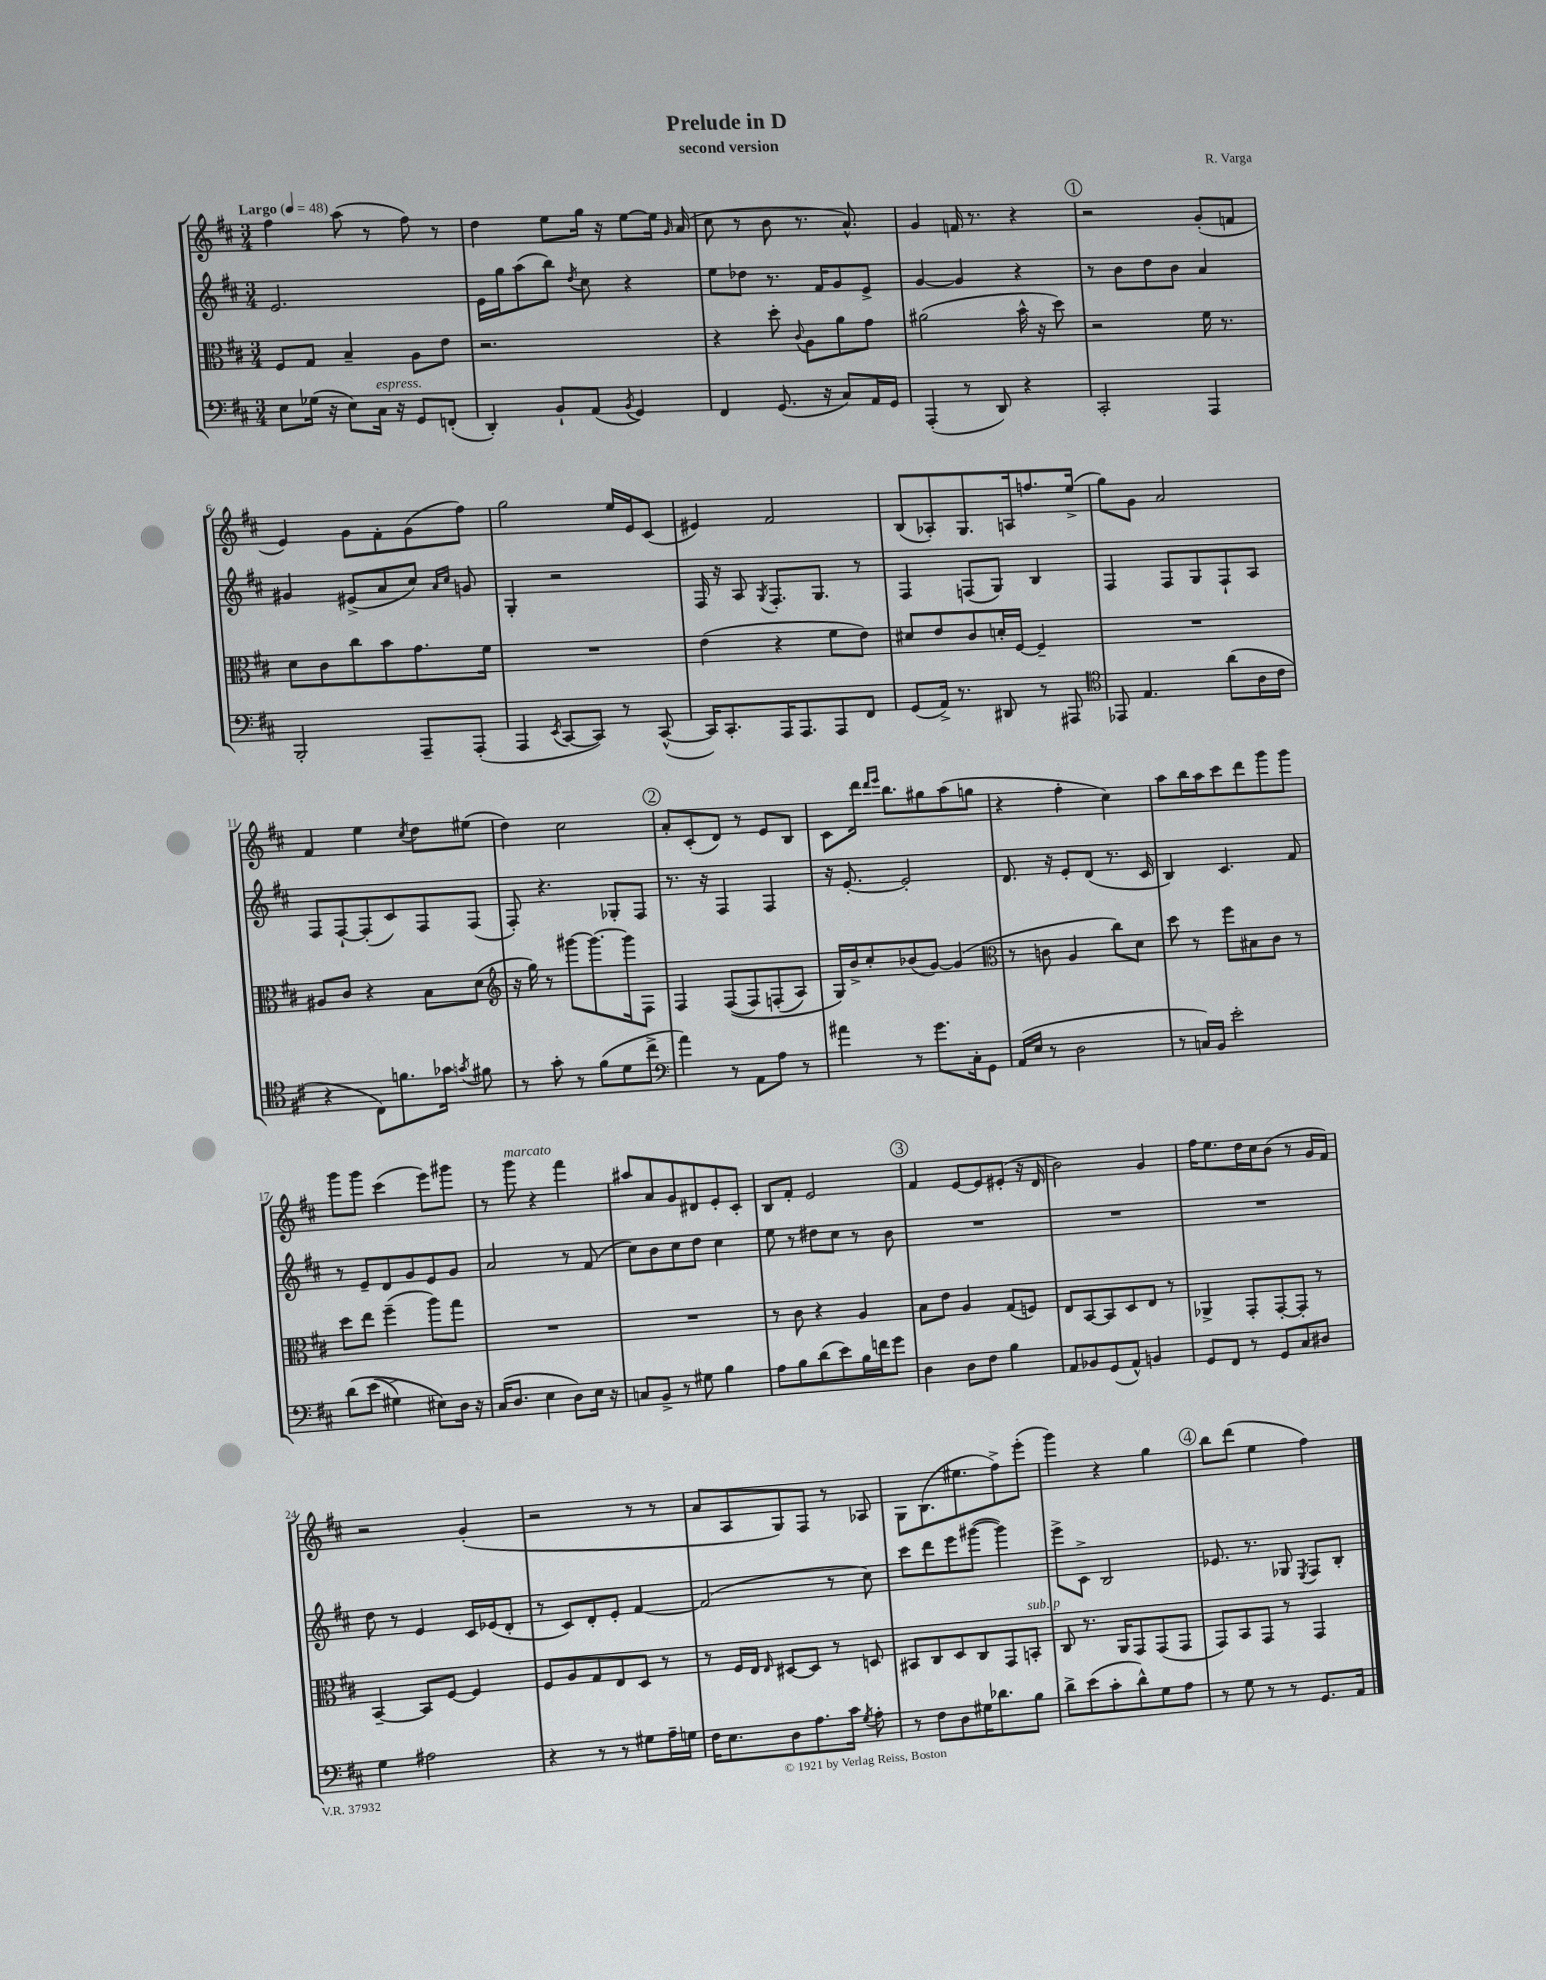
\header { title = "Prelude in D" composer = "R. Varga" subtitle = "second version" }
<<
\new StaffGroup <<
\new Staff = "s0" {
    \clef treble \key d \major \numericTimeSignature \time 3/4 \tempo "Largo" 4 = 48
    \autoBeamOff fis''4 a''8( r8 fis''8) r8 |
    d''4 e''8[ g''16] r16 e''8[~ e''16] \grace { g'16 } a'16( |
    cis''8 r8 b'8 r8. a'8.-^) |
    g'4 f'16 r8. r4 |
    \mark \markup { \circle "1" } r2 g'8[-.( f'8] |
    e'4) g'8[ fis'8-. g'8( fis''8]) |
    g''2 e''16[ e'16 cis'8]( |
    eis'4) fis'2 |
    b8[( aes8-.) g8. a16 f''8. e''16]->( |
    g''8[) g'8] a'2 |
    fis'4 e''4 \acciaccatura { cis''8 } d''8[ eis''8]( |
    d''4) cis''2 |
    \mark \markup { \circle "2" } a'8[-. cis'8-.( d'8]) r8 e'8[ b8] |
    cis'8[ d'''16] \grace { d'''16[ e'''16] } b''8.[ gis''8 a''8( g''8] |
    r4 fis''4-. cis''4) |
    a''8[ b''16 a''16 cis'''8 d'''8 g'''8 g'''8] |
    g'''8[ g'''8] cis'''4( e'''8[) gis'''8] |
    r8 g'''8^\markup { \italic "marcato" } r4 fis'''4 |
    ais''8[ a'8 g'8 dis'8 e'8-. cis'8]-. |
    b8[ fis'8]-. e'2 |
    \mark \markup { \circle "3" } fis'4 e'8[~ e'8 eis'8]-.( r16 d'16 |
    b'2) g'4 |
    fis''16[ e''8. d''16 cis''16 b'8]( r8 g'16[ fis'16]) |
    r2 g'4-.( |
    r2 r8 r8 |
    a'8[ a8 g8) fis8] r8 aes8 |
    g8[ b8.( eis''8. fis''8->) e'''8]-.( |
    g'''4) r4 g''4 |
    \mark \markup { \circle "4" } b''8[ d'''8]( e''4 fis''4) \bar "|." |
}
\new Staff = "s1" {
    \clef treble \key d \major \numericTimeSignature \time 3/4
    \autoBeamOff e'2. |
    e'16[ g''16 a''8( b''8]) \acciaccatura { d''8 } cis''8 r4 |
    e''8[ des''8] r8. fis'16[ g'8 e'8]-> |
    g'4~ g'4 r4 |
    \mark \markup { \circle "1" } r8 b'8[ d''8 b'8] a'4 |
    gis'4 eis'8[->( a'8 cis''8]) \grace { a'16[ cis''16] } g'8 |
    g4-. r2 |
    fis16 r16 a8 \acciaccatura { g8 } fis8.[-. g8.] r8 |
    fis4 f8[( g8]) b4 |
    fis4 fis8[ g8 fis8-! a8] |
    fis8[ fis8~-! fis8-.( cis'8) fis8 fis8]( |
    fis8-.) r4. ges8[-. fis8] |
    \mark \markup { \circle "2" } r8. r16 fis4 fis4 |
    r16 e'8.~-. e'2-. |
    d'8. r16 e'8[-. d'8]( r8. cis'16 |
    b4) cis'4. fis'8 |
    r8 e'8[-- d'8 g'8 e'8 g'8] |
    a'2 r8 fis'8( |
    cis''8[) b'8 cis''8 d''8] cis''4 |
    e''8 r8 dis''8[ cis''8] r8 b'8 |
    \mark \markup { \circle "3" } R2. |
    R2. |
    R2. |
    d''8 r8 e'4 cis'16[ ees'16( d'8]-. |
    r8 cis'8[) d'8-. e'8]-. fis'4~ |
    fis'2( r8 cis''8) |
    cis'''8[ d'''8 e'''8 gis'''8]~( gis'''4) |
    e'''8[-> cis'8]-> b2 |
    \mark \markup { \circle "4" } ees'8. r8. ges8 \acciaccatura { e8 } fis8[ b8]-. \bar "|." |
}
\new Staff = "s2" {
    \clef alto \key d \major \numericTimeSignature \time 3/4
    \autoBeamOff fis8[ g8] b4-- a8[ e'8] |
    r2. |
    r4 d''8-. \appoggiatura { cis'8 } a8[ a'8 g'8] |
    ais'2( b'16-^ r16 d''8) |
    \mark \markup { \circle "1" } r2 fis'16 r8. |
    d'8[ cis'8 cis''8 b'8 g'8. fis'16] |
    R2. |
    e'4( r4 fis'8[ e'8]) |
    dis'8[ e'8 cis'8 d'16-. fis16]~ fis4-- |
    R2. |
    ais8[ cis'8] r4 b8[ d'8]( |
    \clef treble r16 g''16) r8 gis'''8[~ gis'''8.~ gis'''16 fis8] |
    \mark \markup { \circle "2" } fis4 fis8[(\( fis8) f8-.( a8]) |
    g16[\) b'16-> cis''8-. bes'8( g'8]~) g'4( |
    \clef alto r8 c'8 a4 cis''8[) d'8] |
    d''8 r8 fis''8[ bis8 cis'8] r8 |
    d''8[ e''8] fis''4--( a''8[) g''8] |
    R2. |
    R2. |
    r8 cis'8 r4 a4 |
    \mark \markup { \circle "3" } b8[ e'8] a4 g8[( f8]) |
    e8[ b,8~ b,8 d8 e8] r8 |
    aes,4-> g,8[-. g,8~-. g,8]-. r8 |
    b,4~-- b,8[ fis8]~ fis4 |
    fis8[ a8 g8 e8 d8] r8 |
    r8 fis16[ e16] \grace { e16 } dis8[~ dis8] r8 d8 |
    bis,8[ cis8 d8 cis8 g,8 b,8]-.^\markup { \italic "sub. p" } |
    cis8 r8. a,16[ g,8 g,8( g,8] |
    \mark \markup { \circle "4" } g,8[) b,8 g,8] r8 g,4 \bar "|." |
}
\new Staff = "s3" {
    \clef bass \key d \major \numericTimeSignature \time 3/4
    \autoBeamOff e8[ ges16]( r16 e8[) cis16]^\markup { \italic "espress." } r16 g,8[ f,8]-.( |
    d,4-.) b,8[-! a,8]( \acciaccatura { b,8 } g,4) |
    fis,4 g,8.( r16 cis8[) a,16 g,16] |
    a,,4-.( r8 d,8) r4 |
    \mark \markup { \circle "1" } cis,2-. a,,4 |
    b,,2-. a,,8[-- a,,8]-.( |
    a,,4 \acciaccatura { e,8 } cis,8[~ cis,8]) r8 cis,8~-^( |
    cis,16[) cis,8.-. a,,16 a,,8. a,,8 fis,8] |
    g,8[( a,16]->) r8. dis,8 r8 ais,,8 |
    \clef tenor ees,8 e4. a'8[( a16 cis'16] |
    r4 cis8[) f'8. ges'16] \acciaccatura { g'8 } fis'8 |
    r8 g'8-. r8 fis'8[( d'8 cis''8]-> |
    \mark \markup { \circle "2" } \clef bass a'4) r8 a,8[ a8] r8 |
    ais'4 r8 g'8.[ cis16-. g,8] |
    a,16[( e16] r8 d2 |
    r8 c16[) b,16] e'2-. |
    d'8[\( e'8]( gis4->) eis8[\) d16] r16 |
    cis16[( d8.] e4 d8[) e16] r16 |
    c8[ b,8]-> r8 gis8 b4 |
    a8[ b8 d'8( e'8) b16 f'16 g'8] |
    \mark \markup { \circle "3" } d4 d8[ fis8] b4 |
    a,8[ bes,8 g,8( a,8]-^) b,4 |
    g,8[ fis,8] r8 g,8[ cis8 dis8] |
    g4 ais2 |
    r4 r8 r8 gis8[ a16-- g16] |
    fis16[ e8. d8 a8. cis'16] \acciaccatura { g8 } a8-. |
    r8 fis8[ d8 gis16 des'8. b8] |
    d'8[-> e'8( cis'8-. d'8-^) g8 a8] |
    \mark \markup { \circle "4" } r8 g8 r8 r8 g,8.[ a,16] \bar "|." |
}
>>
>>
